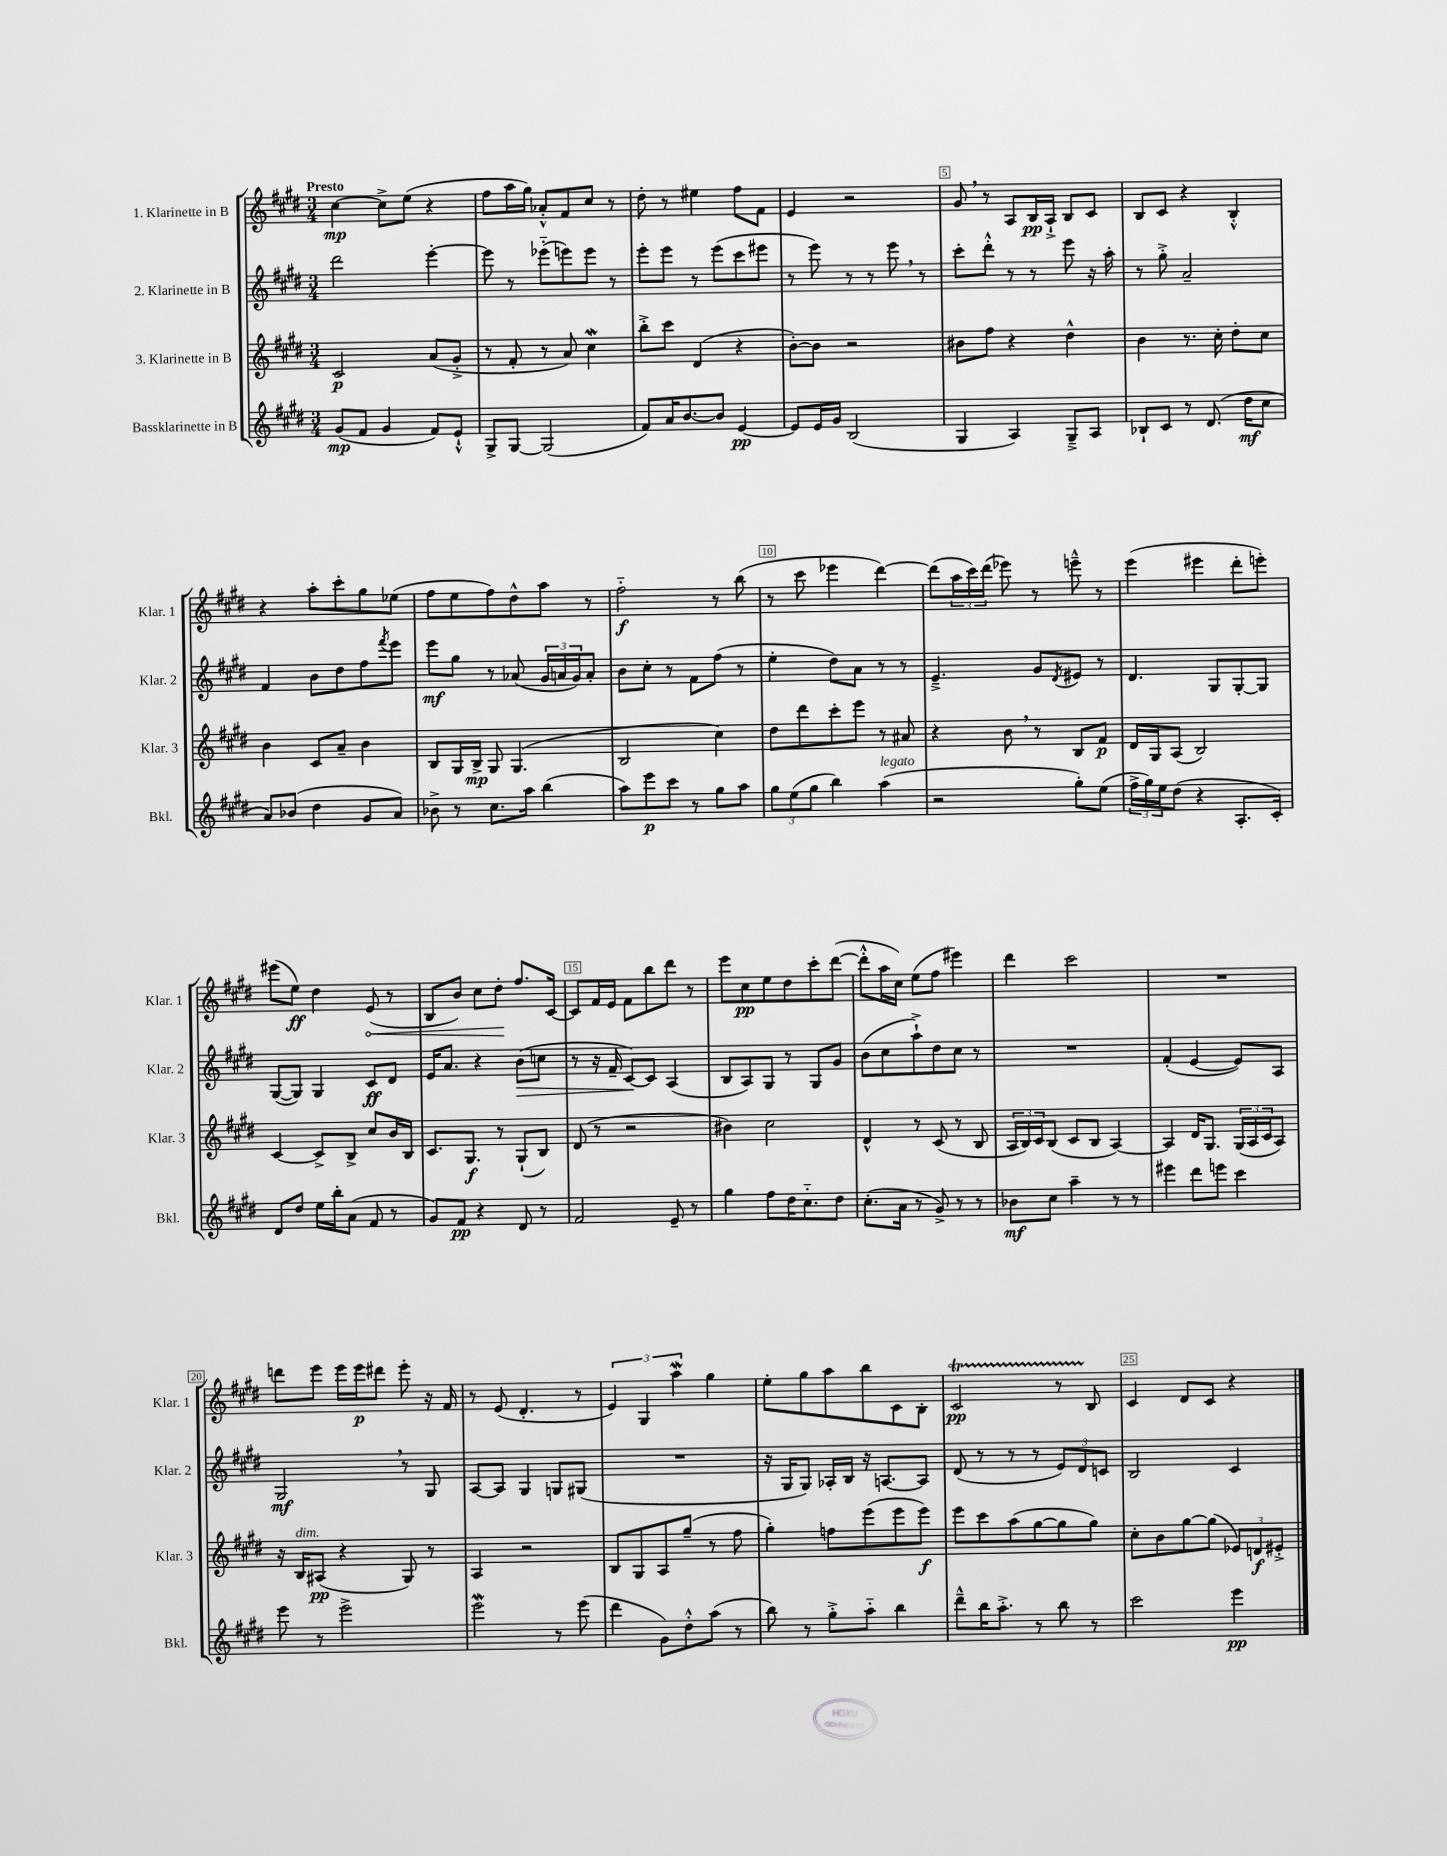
<<
\new StaffGroup <<
\new Staff = "s0" \with { instrumentName = "1. Klarinette in B" shortInstrumentName = "Klar. 1" } {
    \clef treble \key e \major \numericTimeSignature \time 3/4 \tempo "Presto"
    cis''4~\mp cis''8-> e''8( r4 |
    fis''8 a''16 gis''16) aes'8-.-^ fis'8 cis''8 r8 |
    dis''8-. r8 eis''4 fis''8 fis'8 |
    e'4 r2 |
    gis'8 \breathe r8 a8 b16\pp a16-!-> b8 cis'8 |
    b8 cis'8 r4 b4-.-^ |
    r4 a''8-. cis'''8-. gis''8 ees''8( |
    fis''8 e''8 fis''8) dis''8-^ a''8 r8 |
    fis''2-_\f r8 b''8( |
    r8 cis'''8 ees'''4 dis'''4~) |
    dis'''8( \tuplet 3/2 { a''16 cis'''16) dis'''16( } ees'''8) r8 e'''8---^ r8 |
    e'''4( eis'''4 dis'''8-. e'''8-.) |
    eis'''8( e''8\ff) dis''4 \once \override Hairpin.circled-tip = ##t e'8\<( r8 |
    b8 b'8) cis''8 dis''8-.\! fis''8. cis'16~ |
    cis'8 fis'16 e'16 fis'8 b''8 dis'''8 r8 |
    e'''8 cis''8\pp e''8 dis''8 cis'''8-. dis'''8~( |
    dis'''8-.-^ a''16 cis''16) e''8( fis''8 eis'''4) |
    dis'''4 cis'''2 |
    R2. |
    d'''8 e'''8 e'''16 e'''16\p dis'''8 e'''8-. r16 fis'16 |
    r8 e'8( dis'4.-. r8 |
    \tuplet 3/2 { e'4) gis4 a''4\mordent } gis''4 |
    e''8-. gis''8 a''8 b''8 cis'8 b8-. |
    cis'2\startTrillSpan\pp r8 b8\stopTrillSpan |
    cis'4 dis'8 cis'8 r4 \bar "|." |
}
\new Staff = "s1" \with { instrumentName = "2. Klarinette in B" shortInstrumentName = "Klar. 2" } {
    \clef treble \key e \major \numericTimeSignature \time 3/4
    dis'''2 e'''4~-. |
    e'''8 r8 ees'''8-_( e'''8) e'''8 r8 |
    e'''8-. e'''8 r8 e'''8( cis'''8 eis'''8 |
    r8 e'''8) r8 r8 e'''8 \breathe r8 |
    cis'''8-. dis'''8-.-^ r8 r8 e'''8 r16 a''16-. |
    r8 gis''8-.-> a'2-- |
    fis'4 b'8 dis''8 fis''8 \acciaccatura { fis'''8 } e'''8 |
    e'''8\mf gis''8 r8 aes'8( \tuplet 3/2 { gis'16 a'16 gis'16) } a'8-. |
    b'8 cis''8-. r8 fis'8 fis''8( r8 |
    e''4-. dis''8) a'8 r8 r8 |
    e'4.---> gis'8 \acciaccatura { dis'8 } eis'8 r8 |
    dis'4. gis8 gis8~-. gis8 |
    gis8~( gis8) gis4 cis'8\ff dis'8 |
    e'16 a'8. r4 b'8\>( c''8 |
    r8 r16 fis'16-- cis'8~\!) cis'8 a4( |
    b8 a8) gis8 r8 gis8 gis'8 |
    b'8( cis''8 a''8-!->) dis''8 cis''8 r8 |
    R2. |
    fis'4-.( e'4~ e'8) a8 |
    gis2\mf \breathe r8 gis8 |
    a8~ a8 gis4 g8 gis8( |
    R2. |
    r16 gis16 gis8) aes16-. b16 r16 a8.~ a8 |
    dis'8( r8 r8 r8 \tuplet 3/2 { e'8) dis'8 c'8 } |
    b2 cis'4 \bar "|." |
}
\new Staff = "s2" \with { instrumentName = "3. Klarinette in B" shortInstrumentName = "Klar. 3" } {
    \clef treble \key e \major \numericTimeSignature \time 3/4
    cis'2\p a'8( gis'8-.-> |
    r8 fis'8-. r8 a'8) cis''4\mordent |
    b''8-.-> cis'''8 dis'4( r4 |
    b'8~-.) b'8 r2 |
    bis'8 fis''8 r4 dis''4-^ |
    b'4 r8. cis''16-. dis''8-. cis''8 |
    b'4 cis'8 a'8-- b'4 |
    b8 gis16 b16->\mp gis8 gis4.( |
    b2 cis''4) |
    dis''8 dis'''8 cis'''8-. e'''8 r8 ais'8 |
    r4 b'8 \breathe r8 b8 fis'8\p |
    dis'16 gis16 a8( b2) |
    cis'4~ cis'8-> b8-> cis''8 b'16 b16 |
    cis'8. gis8.\f r8 gis8-!( b8) |
    dis'8( r8 r2 |
    bis'4) cis''2 |
    dis'4-^ r8 cis'8( r8 b8 |
    \tuplet 3/2 { a16 b16) cis'16 } b8( cis'8 b8 a4~) |
    a4 dis'16 gis8. \tuplet 3/2 { gis16( a16 cis'16 } a8) |
    r16 b16^\markup { \italic "dim." } ais8\pp( r4 gis8) r8 |
    a4 r2 |
    b8 gis8 a8 gis''8--( r8 fis''8 |
    gis''4-.) f''8 e'''8( e'''8 e'''8\f) |
    e'''8 cis'''8 a''8( gis''8~ gis''8 gis''8) |
    cis''8-. b'8 gis''8~ gis''8( \tuplet 3/2 { ees'8) d'8\f eis'8-.-> } \bar "|." |
}
\new Staff = "s3" \with { instrumentName = "Bassklarinette in B" shortInstrumentName = "Bkl." } {
    \clef treble \key e \major \numericTimeSignature \time 3/4
    gis'8\mp( fis'8 gis'4 fis'8) e'8-!-^ |
    gis8-> gis8~ gis2( |
    fis'8) a'16 b'8.~ b'8 e'4~\pp |
    e'8 e'16 gis'16 b2( |
    gis4 a4) gis8---> a8 |
    bes8-! cis'8 r8 dis'8.( dis''16\mf cis''8 |
    a'8) bes'8( dis''4 gis'8 a'8) |
    bes'8-> r8 cis''8. a''16 b''4( |
    a''8) e'''8\p cis'''8 r8 gis''8 a''8 |
    \tuplet 3/2 { gis''8 e''8( gis''8 } b''4) a''4^\markup { \italic "legato" }( |
    r2 gis''8-.) e''8( |
    \tuplet 3/2 { fis''16-> gis''16) e''16 } dis''8( r4 a8.-. cis'16-.) |
    dis'8 dis''8 e''16 b''16-. a'8( fis'8 r8 |
    gis'8) fis'8\pp r4 dis'8 r8 |
    fis'2 e'8-- r8 |
    gis''4 fis''8 dis''16 cis''8.-_ dis''8 |
    cis''8.-.( a'16 r8 gis'8->) r8 r8 |
    bes'8\mf cis''8 a''4-- r8 r8 |
    eis'''4 dis'''8 e'''8 cis'''4 |
    e'''8 r8 e'''2-> |
    e'''2\mordent r8 e'''8( |
    dis'''4 gis'8) dis''8-.-^ a''8( r8 |
    b''8) r8 gis''8-.-> a''8-_ b''4 |
    dis'''8---^ b''16 a''8.-.-> r8 b''8 r8 |
    cis'''2 e'''4\pp \bar "|." |
}
>>
>>
\layout { \context { \Score \override BarNumber.break-visibility = ##(#f #t #t) barNumberVisibility = #(every-nth-bar-number-visible 5) \override BarNumber.stencil = #(make-stencil-boxer 0.1 0.3 ly:text-interface::print) } }
